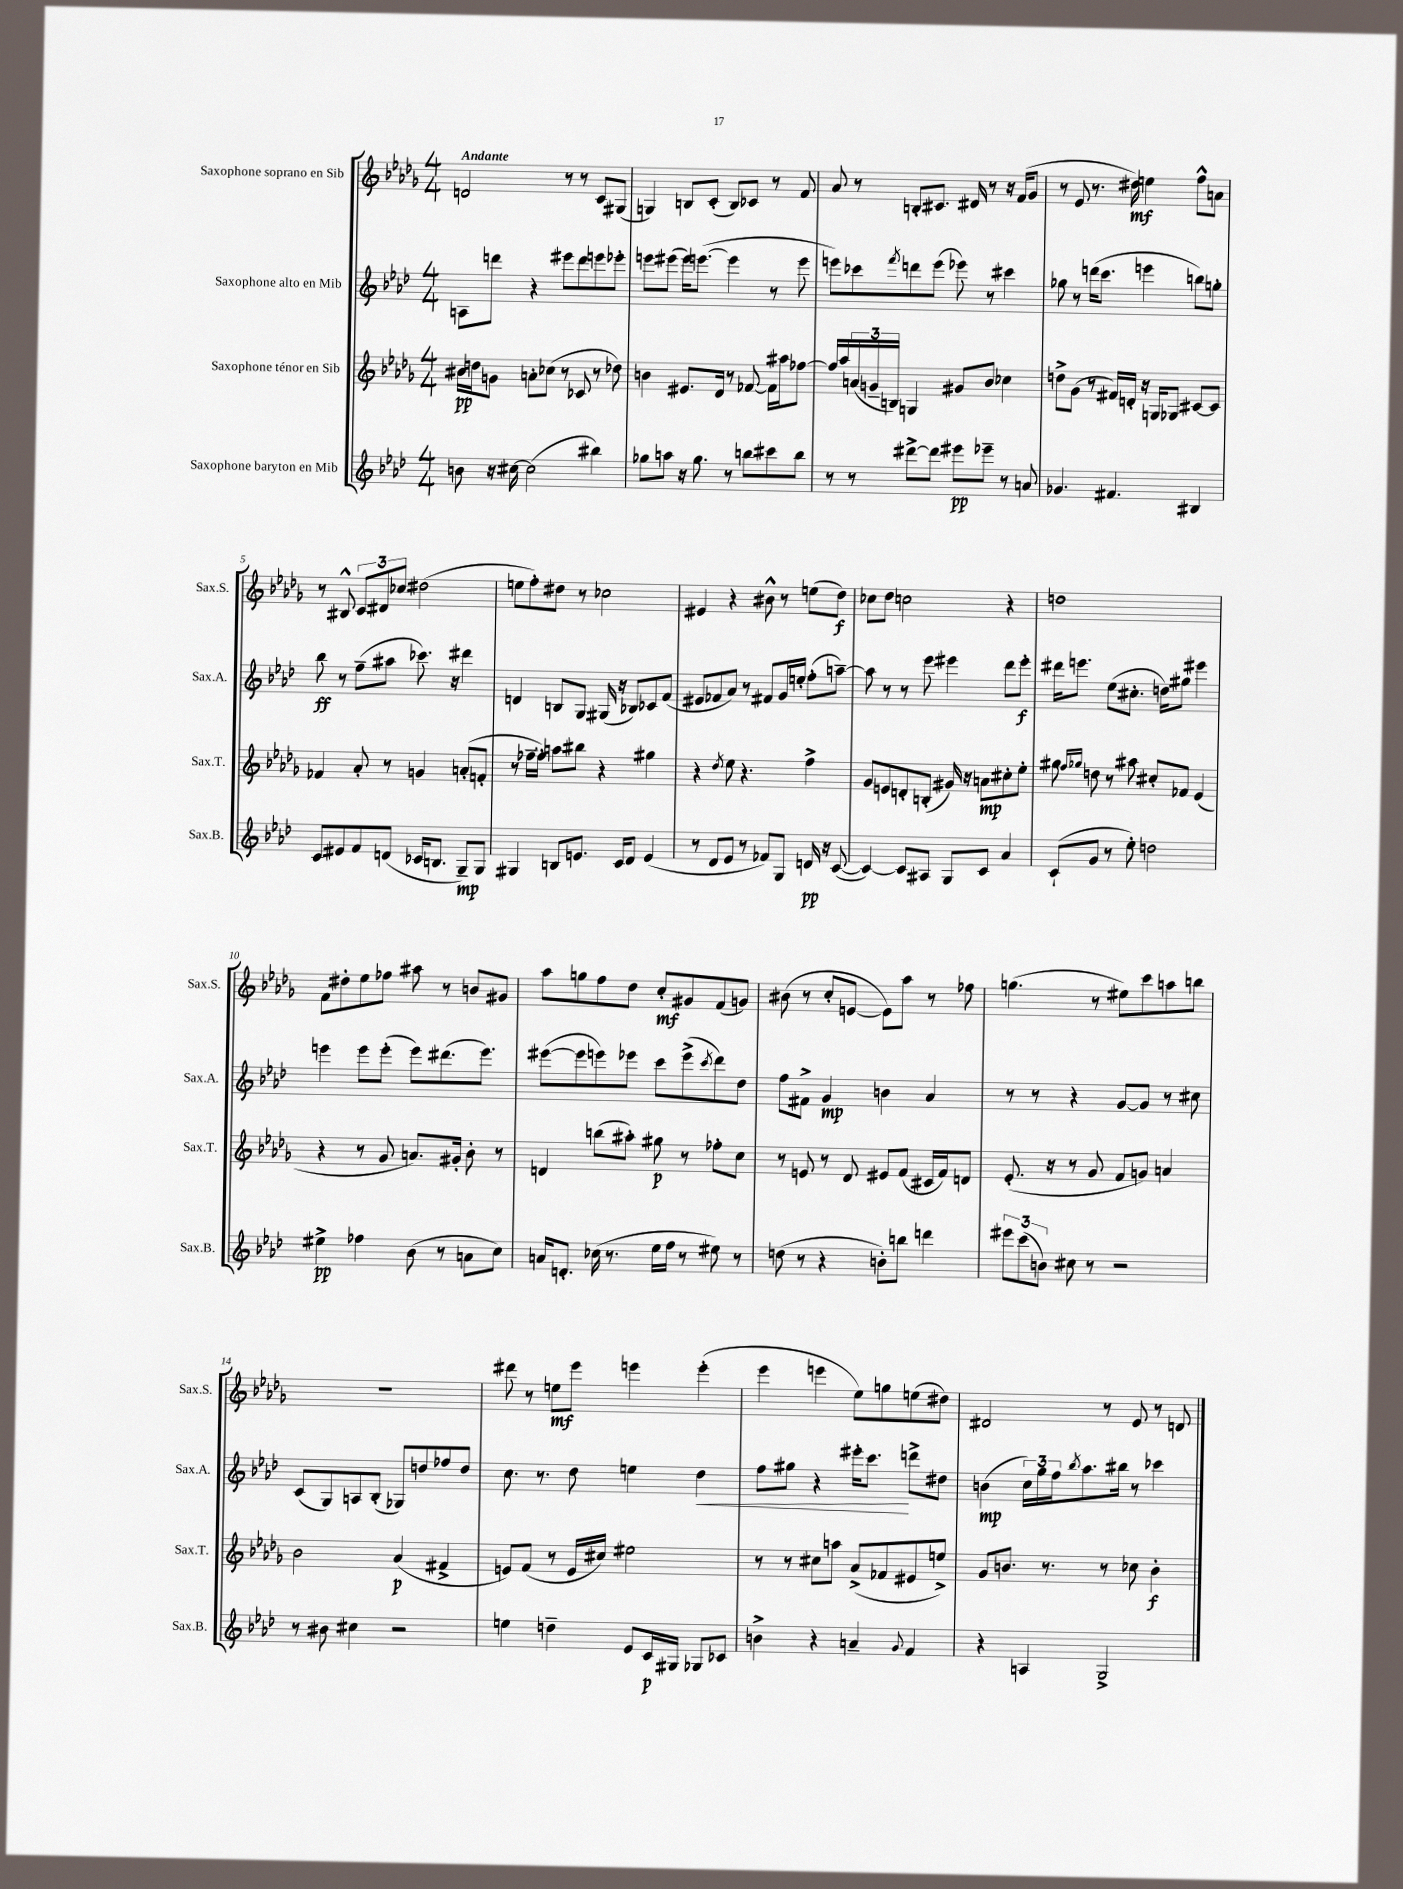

**kern	**kern	**kern	**kern
*staff4	*staff3	*staff2	*staff1
*clefG2	*clefG2	*clefG2	*clefG2
*k[b-e-a-d-]	*k[b-e-a-d-g-]	*k[b-e-a-d-]	*k[b-e-a-d-g-]
*M4/4	*M4/4	*M4/4	*M4/4
8b	16b#	8A	2d
.	16dd	.	.
16r	8g	8ddd	.
[16cc#	.	.	.
(2cc#]	8a'	4r	.
.	(8cc-	.	.
.	8r	8eee#	8r
.	8c-	8ddd	8r
4bb#)	8r	8eee	8c
.	8dd-)	8eee-'	(8G#
=	=	=	=
8gg-	4b	8eee	4G)
8aa	.	(8eee#	.
16r	8.e#	16eee#)	8B
8.gg-	.	([8.eee	.
.	.	.	(8c'
.	16d-	.	.
8r	8r	4eee]	8B)
8bb	[8f-	.	8c-
8ccc#	16f-]	8r	8r
.	16aa#	.	.
8bb	[8ff-	8eee	8f
=	=	=	=
8r	16ff-]	8eee)	8a-
.	16aa-	.	.
8r	(24a	8ccc-	8r
.	24g~	.	.
.	24B)	.	.
.	.	8qfff	.
[8ddd#^	4G	8ddd	8B'
8ddd#]	.	(8eee	8.c#
8eee#	8g#	8eee-)	.
.	.	.	16d#
8eee-~	8b-	8r	8r
8r	4cc-	4ccc#	16r
.	.	.	(16f
8a	.	.	8g-
=	=	=	=
4.g-	8dd^	8gg-	8r
.	(8g-	8r	8e-
.	8r	(16ddd	8.r
.	.	8.ccc	.
4.f#	16f#)	.	.
.	16d'	.	16dd#)
.	16r	4eee	4ee
.	16G	.	.
.	8G-	.	.
4B#	[8c#	8bb)	8ff^^
.	8c#]	8gg'	8a
=	=	=	=
8c	4f-	8bb-	8r
8e#	.	8r	8B#^^
8f	8a-'	(8ff~	12c
.	.	.	12d#
(8d	8r	8aa#	.
.	.	.	12cc-
16c-	4g	8.ccc-)	(2dd#
8.B	.	.	.
.	.	16r	.
8G~)	(8a'	4ddd#	.
8G	8f'	.	.
=	=	=	=
4G#	8r	4d	8ee
.	[16ff-~	.	8ff')
.	16ff-'])	.	.
8B	8aa	8B	8dd#
8.e	8bb#	8G	8r
.	4r	(16G#	2cc-
16c	.	16r	.
8d-	.	8B-)	.
(4e	4gg#	8c-	.
.	.	(8f	.
=	=	=	=
8r	4r	8e#	4e#
8d-	.	8f-	.
.	8qdd-	.	.
8e-	8ee-	8a-)	4r
8r	4.r	8r	.
8f-)	.	8f#	8b#^^
8G	.	16g	8r
.	.	16ee'	.
16d	4ff^	(8ff'	(8ee
16r	.	.	.
([8c	.	[8aa~)	8dd-)
=	=	=	=
4c_)	8g-	8aa]	8cc-
.	8e	8r	8dd-
8c]	8d'	8r	2cc
8A#	(8B'	8eee-	.
8G	16g#)	4eee#	.
.	16r	.	.
8c	8a	.	.
4a-	8cc#'	8ddd-	4r
.	8ee-'	8eee#'	.
=	=	=	=
(8c`	8gg#	16ddd#	1dd
.	.	8.eee	.
.	16qqff	.	.
.	16qqgg-	.	.
8g	8dd	.	.
8r	8r	(8ee-	.
8ee-')	8aa#	8.cc#'	.
2dd	8cc#'	.	.
.	.	16dd)	.
.	8f-	8gg#	.
.	(4e-	4eee#	.
=	=	=	=
4ee#^	4r	4eee	8f
.	.	.	8dd#'
4ff-	8r	8eee	8ee-
.	8g-	(8eee'	8ff-
(8b-	8.a)	8eee)	8aa#
8r	.	(8.ddd#	8r
.	16g#'	.	.
8a	8b-'	.	8b
.	.	8.eee)	.
8cc)	8r	.	8g#
=	=	=	=
16a	4d	([8eee#	8aa-
8.d'	.	.	.
.	.	8eee#]	8gg
(16cc-	(8bb	8eee)	8ff
8.r	.	.	.
.	8aa#')	8eee-	8dd-
16ee-	8gg#	8ccc	8cc'
16ff	.	.	.
8r	8r	(8eee-^	8g#
.	.	8qccc	.
8ee#)	8ff-'	8ddd-)	(8f
8r	8cc	8dd-	8g)
=	=	=	=
(8dd	8r	8ff	(8b#
8r	8e	8f#^	8r
4r	8r	4g	8cc'
.	8d-	.	[8e
8b')	8e#	4b	8e])
8bb	(8f	.	8aa-
4ddd	16c#	4a-	8r
.	16f)	.	.
.	8d	.	8ff-
=	=	=	=
12eee#	(8.e-'	8r	(4.gg
(12ccc	.	.	.
.	.	8r	.
12b)	.	.	.
.	16r	.	.
8cc#	8r	4r	.
8r	8g-	.	8r
2r	8f	[8g	8ee#)
.	8g)	8g]	8ccc
.	4a	8r	8aa
.	.	8cc#	8bb
=	=	=	=
8r	2b-	(8c	1r
8b#	.	8G)	.
4cc#	.	8A	.
.	.	(8B-'	.
2r	(4a-	8G-)	.
.	.	8dd	.
.	4f#^	8ff-	.
.	.	8dd	.
=	=	=	=
4ee	8e)	8.cc	8ddd#
.	(8f	.	8r
.	.	8.r	.
4dd~	8r	.	8ee
.	16e	8dd-	8eee-
.	16cc#)	.	.
8e-	2ee#	4ee	4eee
16c	.	.	.
16G#	.	.	.
8G-	.	4dd-	(4eee'
8c-	.	.	.
=	=	=	=
4b^	8r	8ff	4eee-
.	8r	8gg#	.
4r	8cc#	4r	4eee
.	8aa	.	.
4a~	(8a-^	16eee#'	8ee-)
.	.	8.ccc	.
.	8f-	.	8gg
8qqg	.	.	.
4f	8e#	8ddd^	(8ee
.	8ee^)	8dd#	8dd#)
=	=	=	=
4r	8g-	(4b	2d#
.	8.b	.	.
4A	.	24cc)	.
.	.	24gg	.
.	8.r	.	.
.	.	24ff	.
.	.	8qbb-	.
.	.	8.aa-	.
2G^	8r	.	8r
.	.	16bb#	.
.	8cc-	8r	8e-
.	4b'	4ccc-	8r
.	.	.	8d
==	==	==	==
*-	*-	*-	*-
